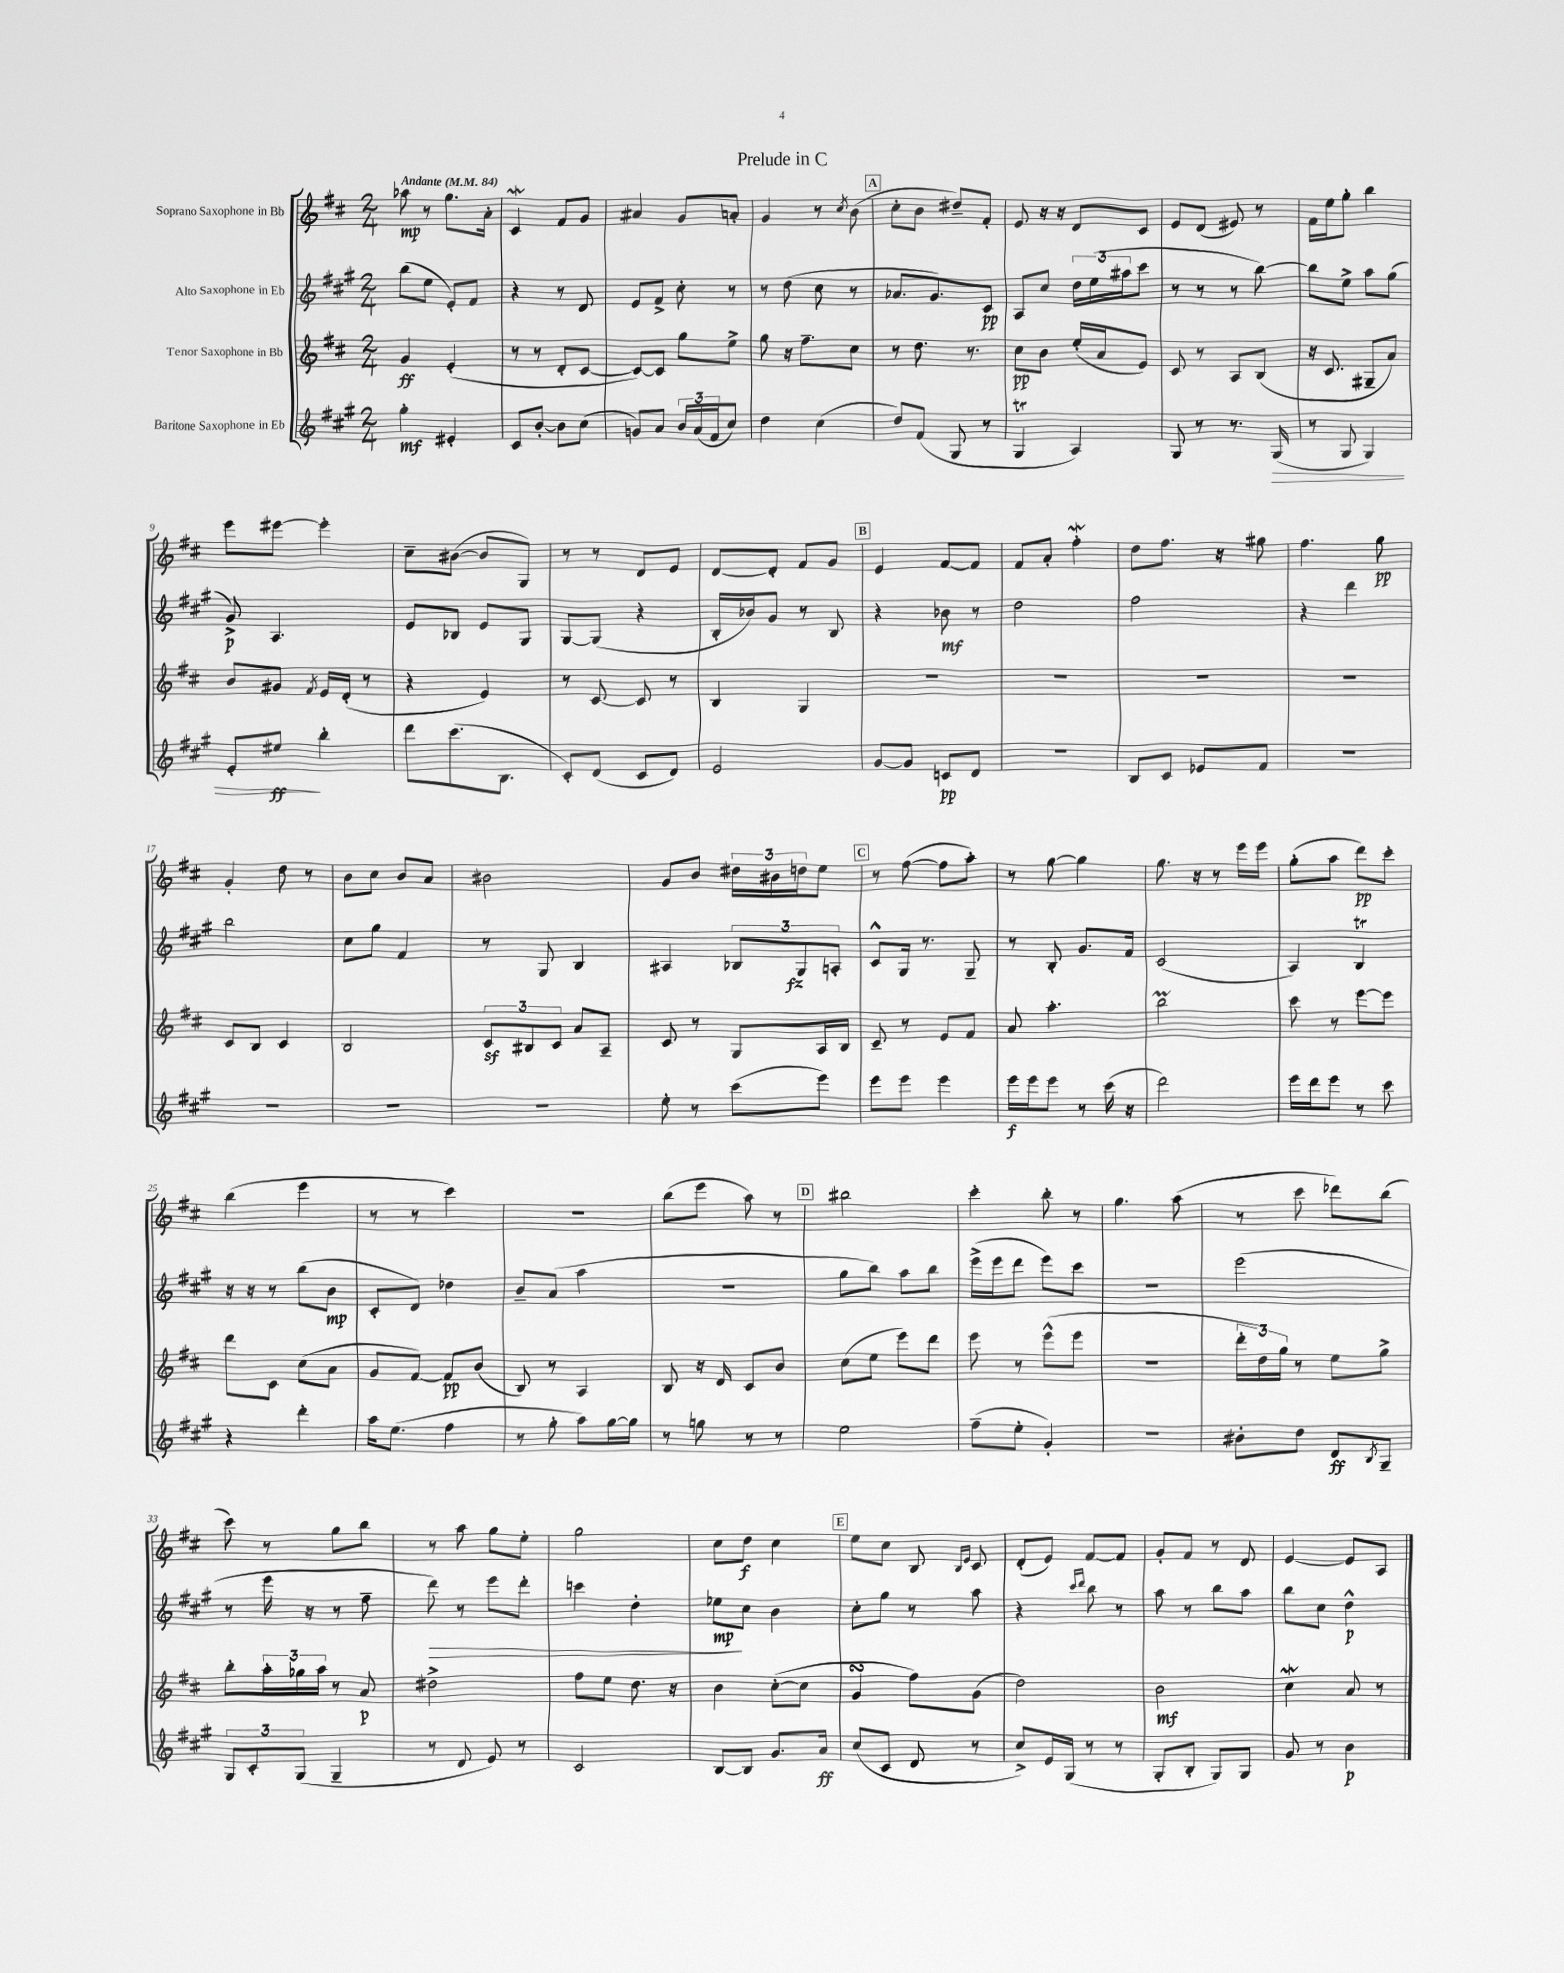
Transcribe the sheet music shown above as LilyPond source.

\header { title = "Prelude in C" }
<<
\new StaffGroup <<
\new Staff = "s0" \with { instrumentName = "Soprano Saxophone in Bb" } {
    \clef treble \key d \major \numericTimeSignature \time 2/4 \tempo "Andante" 4 = 84
    aes''8\mp r8 g''8. a'16-. |
    cis'4\mordent fis'8 g'8 |
    ais'4 g'8 a'8-. |
    g'4 r8 \acciaccatura { cis''8 } b'8( |
    \mark \markup { \box "A" } cis''8-. b'8 dis''8--) fis'8-. |
    e'8 r16 r16 d'8 cis'8 |
    e'8 d'8( eis'8) r8 |
    fis'16 e''16 g''8-. b''4 |
    e'''8 eis'''8~ eis'''4-. |
    cis''8-- bis'8~( bis'8 g8) |
    r8 r8 d'8 e'8 |
    d'8~ d'8-. fis'8 g'8 |
    \mark \markup { \box "B" } e'4 fis'8~ fis'8 |
    fis'8 a'8-. fis''4-.\mordent |
    d''8 fis''8. r16 gis''8 |
    fis''4. g''8\pp |
    g'4-. d''8 r8 |
    b'8 cis''8 b'8 a'8 |
    bis'2 |
    g'8 b'8 \tuplet 3/2 { dis''16 bis'16 d''16 } e''8 |
    \mark \markup { \box "C" } r8 fis''8~( fis''8 a''8-.) |
    r8 g''8~ g''4 |
    g''8. r16 r8 e'''16 e'''16 |
    g''8-.( a''8 d'''8\pp) cis'''8-. |
    b''4( e'''4 |
    r8 r8 cis'''4) |
    R2 |
    b''8( e'''8 a''8) r8 |
    \mark \markup { \box "D" } bis''2 |
    cis'''4-. b''8-. r8 |
    g''4. a''8( |
    r8 cis'''8 des'''8) b''8( |
    cis'''8) r8 g''8 b''8 |
    r8 a''8 g''8 e''8-. |
    g''2 |
    cis''8 d''8\f cis''4 |
    \mark \markup { \box "E" } e''8 cis''8 b8 \grace { b16 e'16 } cis'8 |
    d'8-.( e'8) fis'8~ fis'8 |
    g'8-. fis'8 r8 d'8 |
    e'4~ e'8 a8 \bar "|." |
}
\new Staff = "s1" \with { instrumentName = "Alto Saxophone in Eb" } {
    \clef treble \key a \major \numericTimeSignature \time 2/4
    b''8( e''8 e'8-.) fis'8 |
    r4 r8 d'8 |
    e'8 fis'8-> cis''8-. r8 |
    r8 d''8( cis''8 r8 |
    \mark \markup { \box "A" } aes'8. gis'8.) cis'8\pp |
    a8 cis''8 \tuplet 3/2 { d''16 e''16( ais''16 } cis'''8 |
    r8 r8 r8 b''8~) |
    b''8 e''8-> a''8 gis''8( |
    gis'8->\p) a4. |
    e'8 bes8 e'8 gis8 |
    gis8~ gis8( r4 |
    b16-. bes'16) gis'8 r8 b8 |
    \mark \markup { \box "B" } r4 bes'8\mf r8 |
    d''2 |
    fis''2 |
    r4 d'''4 |
    b''2 |
    cis''8 gis''8 fis'4 |
    r8 gis8 b4 |
    ais4 \tuplet 3/2 { bes8 gis8\fz a8-. } |
    \mark \markup { \box "C" } cis'8-^ gis16 r8. gis8-- |
    r8 b8-. gis'8. fis'16 |
    cis'2( |
    a4) b4\trill |
    r16 r16 r8 b''8( b'8\mp |
    cis'8-. d'8) des''4 |
    b'8-- a'8( a''4 |
    r2 |
    \mark \markup { \box "D" } gis''8 b''8) a''8 b''8 |
    e'''16->( e'''16 d'''8 e'''8) cis'''8 |
    R2 |
    e'''2( |
    r8 e'''16 r16 r8 fis''8-- |
    d'''8\>) r8 e'''8 d'''8-. |
    c'''4 d''4-. |
    ees''8\mp\! cis''8 b'4 |
    \mark \markup { \box "E" } cis''8-. gis''8 r8 a''8 |
    r4 \grace { cis'''16 d'''16 } b''8 r8 |
    a''8 r8 b''8 a''8 |
    b''8 cis''8 d''4-^\p \bar "|." |
}
\new Staff = "s2" \with { instrumentName = "Tenor Saxophone in Bb" } {
    \clef treble \key d \major \numericTimeSignature \time 2/4
    g'4\ff e'4-.( |
    r8 r8 d'8-. cis'8~ |
    cis'8~) cis'8 g''8 e''8-> |
    g''8 r16 fis''8.-- cis''8 |
    \mark \markup { \box "A" } r8 d''8. r8. |
    cis''8\pp b'8 e''16-.( a'16 e'8) |
    cis'8 r8 a8 b8( |
    r16 cis'8. gis8-- a'8) |
    b'8 gis'8 \acciaccatura { fis'8 } e'16 d'16-.( r8 |
    r4 e'4) |
    r8 cis'8~ cis'8 r8 |
    b4 g4 |
    \mark \markup { \box "B" } R2 |
    R2 |
    R2 |
    R2 |
    cis'8 b8 cis'4 |
    b2 |
    \tuplet 3/2 { cis'8\sf bis8 cis'8 } a'8 a8-- |
    cis'8 r8 g8 a16 b16 |
    \mark \markup { \box "C" } cis'8-- r8 e'8 fis'8 |
    a'8 a''4.-. |
    b''2\prall |
    cis'''8 r8 e'''8~ e'''8 |
    d'''8 cis'8 cis''8( a'8 |
    g'8 fis'8~) fis'8\pp b'8( |
    b8) r8 a4 |
    b8 r16 d'16 cis'8 b'8 |
    \mark \markup { \box "D" } cis''8( e''8 e'''8) d'''8 |
    e'''8 r8 e'''8-^( e'''8 |
    R2 |
    \tuplet 3/2 { d'''16-. d''16) g''16 } r8 e''8 g''8-> |
    b''8-. \tuplet 3/2 { a''16-. ges''16 a''16 } r8 a'8\p |
    dis''2-> |
    fis''8 e''8 d''8. r16 |
    b'4 cis''8~-.( cis''8 |
    \mark \markup { \box "E" } g'4\turn fis''8) g'8( |
    d''2) |
    b'2\mf |
    cis''4\mordent a'8 r8 \bar "|." |
}
\new Staff = "s3" \with { instrumentName = "Baritone Saxophone in Eb" } {
    \clef treble \key a \major \numericTimeSignature \time 2/4
    gis''4-.\mf eis'4-. |
    cis'8 b'8~-. b'8 cis''8( |
    g'8) a'8 \tuplet 3/2 { b'16 a'16( fis'16 } cis''8) |
    d''4 cis''4( |
    \mark \markup { \box "A" } d''8) fis'8( gis8 r8 |
    gis4\trill a4) |
    gis8 r8 r8. gis16\>( |
    r8 gis8 gis4) |
    e'8-. eis''8\ff\! b''4-. |
    d'''8 cis'''8.( b8. |
    cis'8-.) d'8( cis'8 d'8) |
    e'2 |
    \mark \markup { \box "B" } gis'8~ gis'8 c'8\pp d'8 |
    r2 |
    b8 cis'8 ees'8 fis'8 |
    R2 |
    R2 |
    R2 |
    R2 |
    e''8-. r8 cis'''8( e'''8) |
    \mark \markup { \box "C" } e'''8 e'''8 e'''4 |
    e'''16\f e'''16 e'''8 r8 cis'''16( r16 |
    d'''2) |
    e'''16 d'''16 e'''8 r8 cis'''8 |
    r4 d'''4-. |
    a''16 e''8.( fis''4 |
    r8 gis''8-. a''8) gis''16~ gis''16 |
    r8 g''8 r8 r8 |
    \mark \markup { \box "D" } e''2 |
    fis''8--( e''8-. gis'4-.) |
    r2 |
    bis'8-. d''8 d'8\ff \acciaccatura { b8 } gis8-- |
    \tuplet 3/2 { gis8 cis'8-. gis8( } gis4-- |
    r8 d'8 e'8) r8 |
    cis'2 |
    b8~ b8 gis'8. a'16\ff |
    \mark \markup { \box "E" } cis''8( cis'8 d'8 r8 |
    cis''8->) e'16 gis16( r8 r8 |
    gis8-. b8-. gis8) gis8 |
    gis'8 r8 b'4\p \bar "|." |
}
>>
>>
